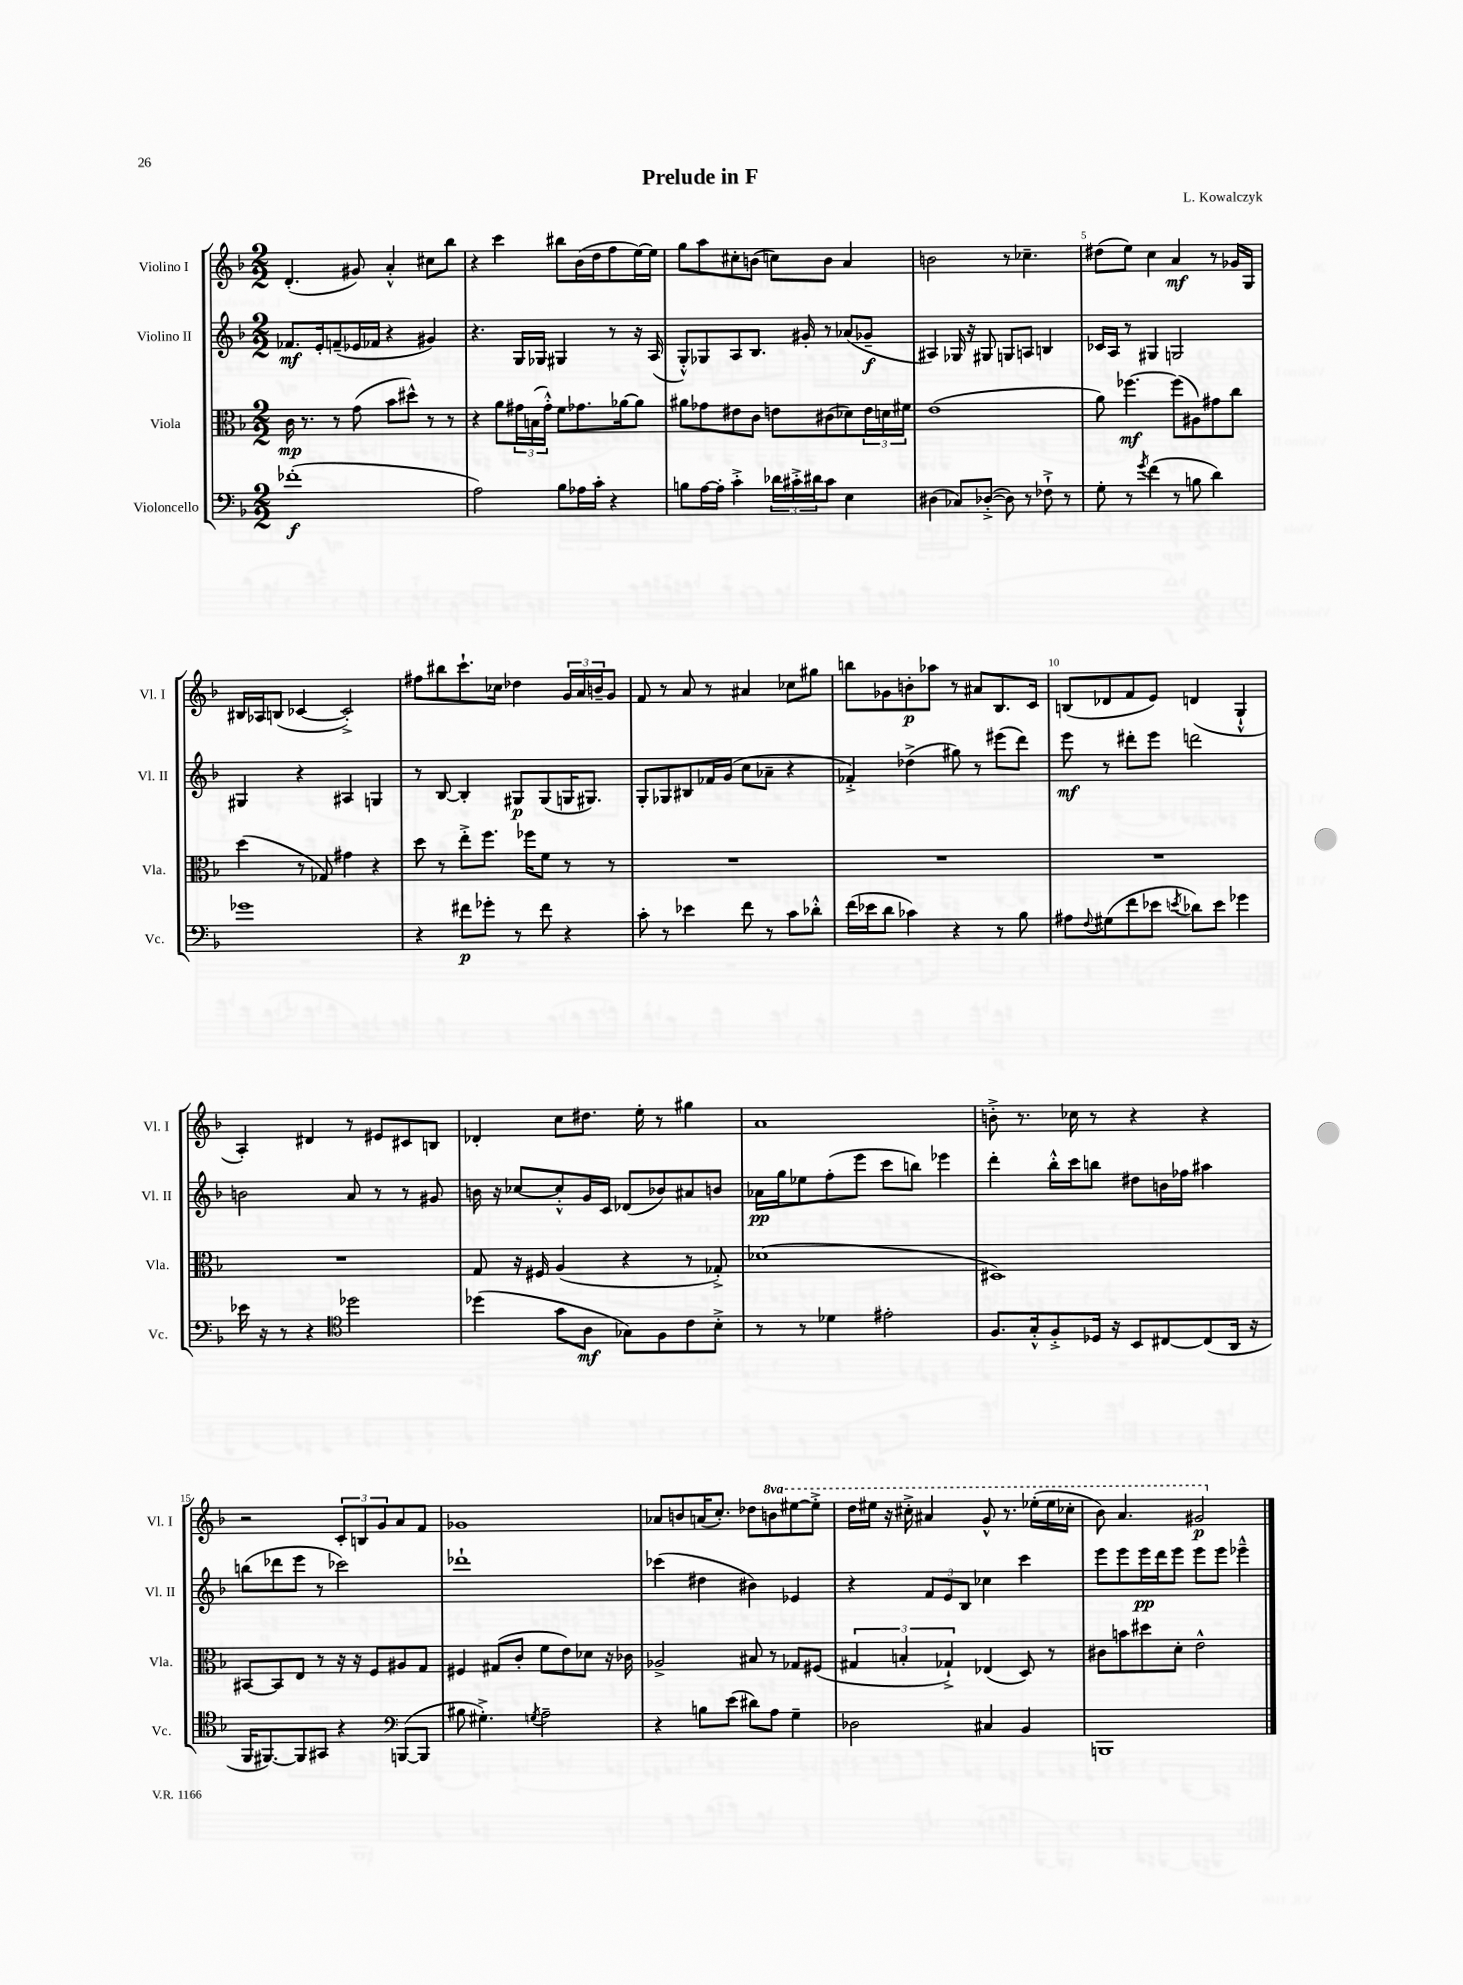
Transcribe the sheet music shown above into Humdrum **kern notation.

**kern	**kern	**kern	**kern
*staff4	*staff3	*staff2	*staff1
*clefF4	*clefC3	*clefG2	*clefG2
*k[b-]	*k[b-]	*k[b-]	*k[b-]
*M2/2	*M2/2	*M2/2	*M2/2
(1f-'	16c	8.f-	(4.d'
.	8.r	.	.
.	.	16e'	.
.	8r	(8f~	.
.	(8g	16e-	8g#)
.	.	16f-	.
.	8b-	4r	4a'^^
.	8dd#^^)	.	.
.	8r	4g#)	8cc#
.	8r	.	8bb-
=	=	=	=
2A)	4r	4.r	4r
.	8a	.	4ccc
.	24g#	16G	.
.	(24B	.	.
.	.	16G-	.
.	24g#'^^)	.	.
8B-	8f	4G#	8bb#
16A-	8.g-	.	(16b-
16c'	.	.	16dd
4r	.	8r	8ff
.	[16a-	.	.
.	8a-]	16r	[16ee)
.	.	(16A	16ee]
=	=	=	=
8B	8a#	8G'^^)	8gg
[16A	8g-	8G-	8aa
16A']	.	.	.
4c'^	8e#	8A	8cc#'
.	8c	8.B-	(8b
24d-	8e	.	8cc)
24c#'^	.	.	.
.	.	16g#'	.
24d#	.	.	.
8c#	(8c#	8r	8b
4E	8d-)	(8a-	4a
.	24e	8g-~	.
.	24d	.	.
.	24f#	.	.
=	=	=	=
(4D#	(1e	4A#)	2b
8C-)	.	16G-	.
.	.	16r	.
([8D-'^	.	8G#	.
8D-])	.	8G	8r
8r	.	8A	4.cc-~
8F-`^	.	4B	.
8r	.	.	.
=	=	=	=
8G'	8a)	16c-	(8dd#
.	.	16A	.
8r	[4.ff-	8r	8ee)
8qg	.	.	.
(4f	.	4G#	4cc
8r	(8ff-]	2G	4a
8B	8A#)	.	.
4d)	8g#	.	8r
.	8cc	.	16g-
.	.	.	16G
=	=	=	=
1g-	(4dd	4G#	16B#
.	.	.	16A-
.	.	.	(8B
.	8r	4r	[4c-
.	8G-)	.	.
.	4g#	4A#	2c-'^])
.	4r	4G	.
=	=	=	=
4r	8dd	8r	8ff#
.	8r	[8B-	8bb#
8f#	8ee'^	4B-']	8.ccc`
8g-'	8.ff	.	.
.	.	.	16cc-
8r	.	8G#	4dd-
.	16ff-	.	.
8f#	8f	(8G#	.
4r	8r	16G	24g
.	.	.	24a
.	.	8.G#)	.
.	.	.	24b~
.	8r	.	8g
=	=	=	=
8c'	1r	8G'	8f
8r	.	8G-	8r
4e-	.	8B#	8a
.	.	16f-	8r
.	.	(16g	.
8f	.	8cc	4a#
8r	.	8a-~	.
8c	.	4r	8cc-
8d-'^^	.	.	8gg#
=	=	=	=
(16f	1r	4f-'^)	8bb
16e-	.	.	.
8d	.	.	8g-
4c-)	.	(4dd-^	8b'
.	.	.	8aa-
4r	.	8gg#)	8r
.	.	8r	8a#
8r	.	(8eee#	8.B-
8B-	.	8ddd)	.
.	.	.	16c
=	=	=	=
8A#	1r	8eee	(8B
8qqF	.	.	.
(8G#	.	8r	8d-
8f	.	8ddd#'	8f
8e-	.	8eee	8e)
8qe	.	.	.
8d-)	.	2ddd	(4d
8e	.	.	.
4g-	.	.	4G`^^
=	=	=	=
16e-	1r	2b	4A')
16r	.	.	.
8r	.	.	.
4r	.	.	4d#
*clefC4	*	*	*
2dd-	.	8a	8r
.	.	8r	8e#
.	.	8r	8c#
.	.	8g#	8B
=	=	=	=
(4dd-	8G	16b	4d-'
.	.	16r	.
.	16r	[8cc-	.
.	16F#	.	.
8g	(4A	8cc-'^^]	8cc
8A	.	16g	8.dd#
.	.	16c	.
8G-)	4r	(8d-	.
.	.	.	16ee'
8F	.	8b-)	8r
8c	8r	8a#	4gg#
8B-'^	8G-'^)	8b	.
=	=	=	=
8r	(1d-	16a-	1a
.	.	16gg	.
8r	.	8ee-	.
4d-	.	(8ff'	.
.	.	8eee	.
2e#'	.	8ccc	.
.	.	8bb)	.
.	.	4eee-	.
=	=	=	=
8.F	1D#)	4ddd'	8b'^
.	.	.	8.r
16G'^^	.	.	.
8F'^	.	16bb-'^^	.
.	.	16ccc	16cc-
16D-	.	8bb	8r
16r	.	.	.
8BB-	.	8dd#	4r
[8C#	.	16b	.
.	.	16ff-	.
(8C#]	.	4aa#	4r
16AA	.	.	.
16r	.	.	.
=	=	=	=
16FF	[8BB#	(8bb	2r
[8.FF#)	.	.	.
.	8BB#]	8ddd-	.
8FF#]	8E	8eee	.
8GG#	8r	8r	.
4r	16r	2ccc-)	12c'
.	16r	.	.
.	.	.	12B
.	8F	.	.
.	.	.	12g
*clefF4	*	*	*
([8BBB	8A#	.	8a
8BBB]	8G	.	8f
=	=	=	=
8B#	4F#	1ddd-`	1g-
4.G#'^)	.	.	.
.	(8G#	.	.
.	8c'	.	.
8qG	.	.	.
2A~	8f	.	.
.	8e)	.	.
.	8d-	.	.
.	16r	.	.
.	16c-	.	.
=	=	=	=
4r	2A-^	(4ccc-	8a-
.	.	.	8b
8B	.	4dd#	(16a
.	.	.	8.cc')
(8e	.	.	.
8d#)	8B#	4b#)	8dd-
8A	8r	.	8bb
4G~	8G-	4e-	[8eee#
.	(8F#	.	8eee#'^]
=	=	=	=
2D-	6G#	4r	16ddd
.	.	.	16eee#
.	.	.	16r
.	6B'	.	.
.	.	.	16ccc#'^
.	.	12f	4aa#
.	6G-`^)	12e	.
.	.	12B-	.
4C#	(4E-	4cc-	8gg^^
.	.	.	8.r
4BB-	8D)	4ccc	.
.	.	.	(16eee-'
.	8r	.	16eee-
.	.	.	16ccc-'
=	=	=	=
1BBB	8c#	8eee	8bb-)
.	8b	8eee	4.aa
.	8dd#	16eee	.
.	.	16ddd	.
.	8d'	8eee	.
.	2e^^	8eee	2gg#
.	.	8eee	.
.	.	4eee-~^^	.
==	==	==	==
*-	*-	*-	*-
